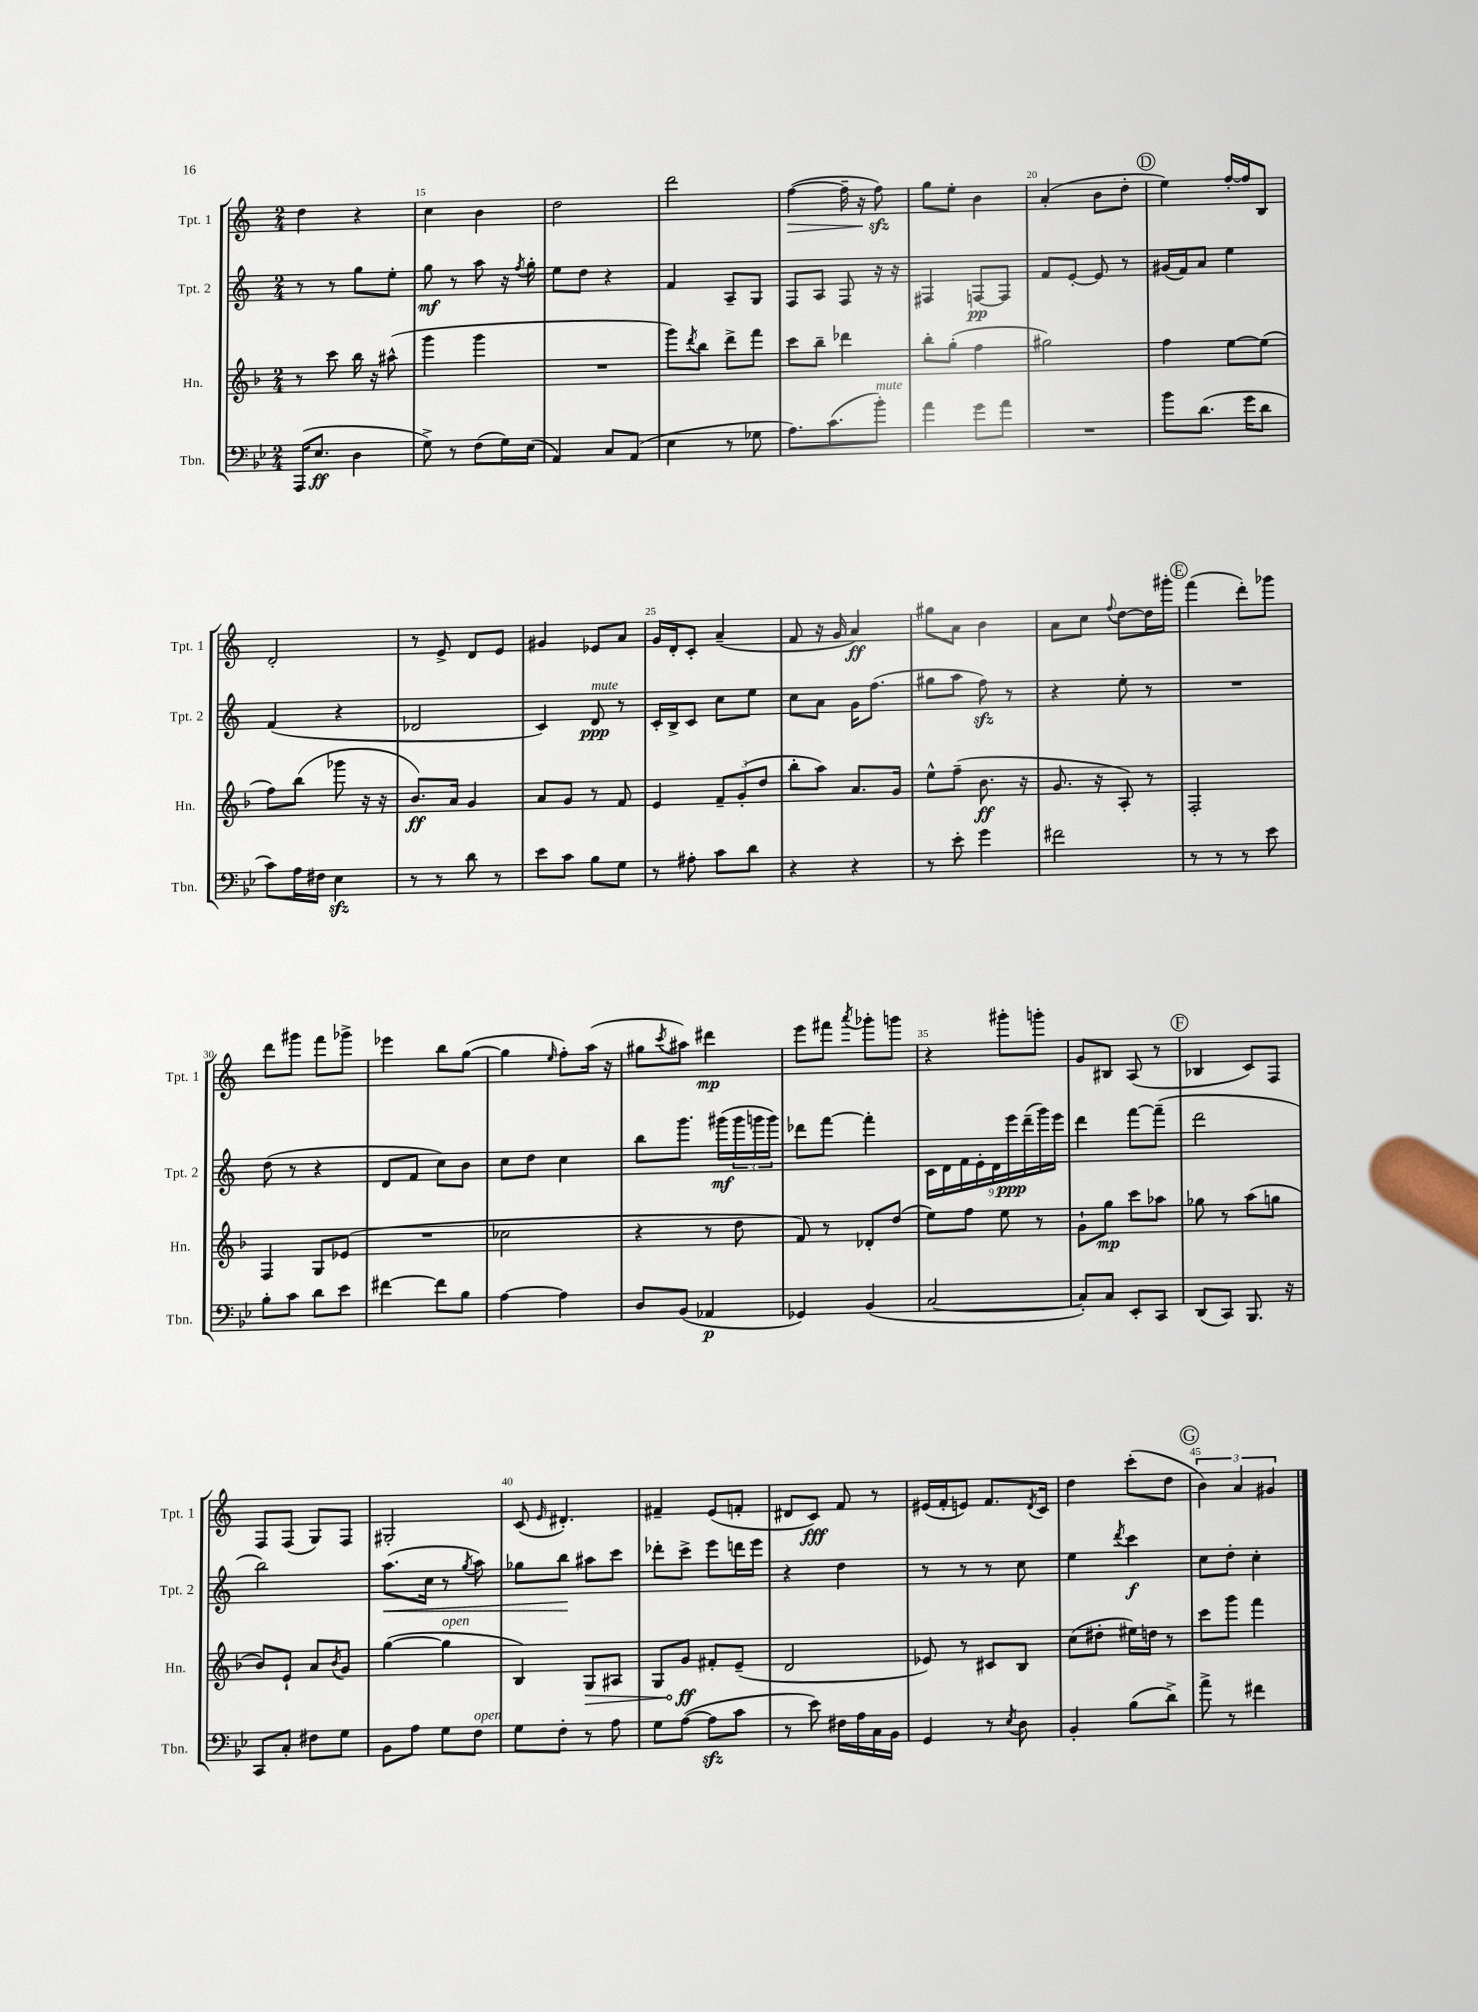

**kern	**dynam	**kern	**dynam	**kern	**dynam	**kern	**dynam
*part4	*part4	*part3	*part3	*part2	*part2	*part1	*part1
*staff4	*staff4	*staff3	*staff3	*staff2	*staff2	*staff1	*staff1
*I"Tbn.	*	*I"Hn.	*	*I"Tpt. 2	*	*I"Tpt. 1	*
*I'Tbn.	*	*I'Hn.	*	*I'Tpt. 2	*	*I'Tpt. 1	*
*clefF4	*	*clefG2	*	*clefG2	*	*clefG2	*
*k[b-e-]	*	*k[b-]	*	*k[]	*	*k[]	*
*M2/4	*	*M2/4	*	*M2/4	*	*M2/4	*
=14	=14	=14	=14	=14	=14	=14	=14
(16AAA/KL	.	8r	.	8r	.	4dd\	.
8.E-/J	ff	.	.	.	.	.	.
.	.	8ccc\	.	8r	.	.	.
4D\	.	16bb-\	.	8gg\L	.	4r	.
.	.	16r	.	.	.	.	.
.	.	(8aa#X^^\	.	8ee'\J	.	.	.
=15	=15	=15	=15	=15	=15	=15	=15
8G^\)	.	4ggg\	.	8gg\	mf	4cc\	.
8r	.	.	.	8r	.	.	.
(8F\L	.	4ggg\	.	8aa\	.	4b\	.
16G\L)	.	.	.	16r	.	.	.
.	.	.	.	8qff/	.	.	.
(16E-\JJ	.	.	.	16gg'\	.	.	.
=16	=16	=16	=16	=16	=16	=16	=16
4AA/)	.	2r	.	8ee\L	.	2dd\	.
.	.	.	.	8dd\J	.	.	.
8C/L	.	.	.	4r	.	.	.
(8AA/J	.	.	.	.	.	.	.
=17	=17	=17	=17	=17	=17	=17	=17
4E-\	.	8ggg\L)	.	4f/	.	2ddd\	.
.	.	8qddd/	.	.	.	.	.
.	.	8bb-\J	.	.	.	.	.
8r	.	8ddd^\L	.	8A~/L	.	.	.
8G-X\	.	8fff\J	.	8G/J	.	.	.
=18	=18	=18	=18	=18	=18	=18	=18
!	!	!	!	!	!	!	!LO:HP:b
8.A\L)	.	8ccc\L	.	8F/L	.	([4ff\	>
.	.	8bb-~\J	.	8A/J	.	.	.
(8.c\	.	.	.	.	.	.	.
.	.	4ddd-X\	.	8F/	.	16ff~\]	.
.	.	.	.	.	.	16r	.
!LO:TX:a:i:t=mute	!	!	!	!	!	!	!
8b-'\J)	.	.	.	16r	.	8ffzz\)	.
.	.	.	.	16r	.	.	.
.	.	.	.	.	.	.	]
=19	=19	=19	=19	=19	=19	=19	=19
4a\	.	8bb-'\L	.	4F#X/	.	8gg\L	.
.	.	(8gg'\J	.	.	.	8ee'\J	.
8g\L	.	4ff\	.	[8Fn/L	pp	4b\	.
8a\J	.	.	.	8F/J]	.	.	.
=20	=20	=20	=20	=20	=20	=20	=20
2r	.	2gg#X\)	.	8f/L	.	(4a'/	.
.	.	.	.	[8e'/J	.	.	.
.	.	.	.	8e/]	.	8b\L	.
.	.	.	.	8r	.	8dd'\J	.
!!LO:REH:place=s1:t=D
=21	=21	=21	=21	=21	=21	=21	=21
8b-\L	.	4ff\	.	(16g#X/LL	.	4ee\)	.
.	.	.	.	16f/J)	.	.	.
(8.d\J	.	.	.	8a/J	.	.	.
.	.	[8ee\L	.	4ee\	.	[16ff'/LL	.
16g\KL	.	.	.	.	.	16ff/J]	.
8d\J	.	(8ee\J]	.	.	.	8B/J	.
!!LO:LB:g=z
=22	=22	=22	=22	=22	=22	=22	=22
8c\L)	.	8ff\L)	.	(4f/	.	2d'/	.
16A\L	.	(8bb-\J	.	.	.	.	.
16F#X\JJ	.	.	.	.	.	.	.
4E-zz\	.	8ggg-X\	.	4r	.	.	.
.	.	16r	.	.	.	.	.
.	.	16r	.	.	.	.	.
=23	=23	=23	=23	=23	=23	=23	=23
8r	.	8.b-/L)	ff	2d-X/	.	8r	.
8r	.	.	.	.	.	8e^/	.
.	.	16a/Jk	.	.	.	.	.
8d\	.	4g/	.	.	.	8d/L	.
8r	.	.	.	.	.	8e/J	.
=24	=24	=24	=24	=24	=24	=24	=24
8e-\L	.	8a/L	.	4c/)	.	4g#X/	.
8c\J	.	8g/J	.	.	.	.	.
!	!	!	!	!LO:TX:a:i:t=mute	!	!	!
8B-\L	.	8r	.	8d/	ppp	8e-X/L	.
8G\J	.	8f/	.	8r	.	8a/J	.
=25	=25	=25	=25	=25	=25	=25	=25
8r	.	4e/	.	16c'/LL	.	16g/LL	.
.	.	.	.	16B^/J	.	16d'/J	.
8A#X'\	.	.	.	8c/J	.	8c'/J	.
8c\L	.	12f~/L	.	8cc\L	.	(4a~/	.
.	.	(12g'/	.	.	.	.	.
8d\J	.	.	.	8ee\J	.	.	.
.	.	12dd/J	.	.	.	.	.
=26	=26	=26	=26	=26	=26	=26	=26
4r	.	8bb-'\L	.	8cc\L	.	8f/	.
.	.	8aa\J)	.	8a\J	.	16r	.
.	.	.	.	.	.	16g/	.
4r	.	8.a/L	.	16g\KL	.	4a/)	ff
.	.	.	.	(8.ff\J	.	.	.
.	.	16g/Jk	.	.	.	.	.
=27	=27	=27	=27	=27	=27	=27	=27
8r	.	8ee^^\L	.	8gg#X\L	.	8gg#X\L	.
8e-'\	.	(8ff~\J	.	8aa\J	.	8a\J	.
4g\	.	8.b-\	ff	8ffzz\)	.	4b\	.
.	.	.	.	8r	.	.	.
.	.	16r	.	.	.	.	.
=28	=28	=28	=28	=28	=28	=28	=28
2f#X\	.	8.g/	.	4r	.	8a\L	.
.	.	.	.	.	.	8cc\J	.
.	.	16r	.	.	.	.	.
.	.	.	.	.	.	8qqff/	.
.	.	8A'/)	.	8ee'\	.	[8dd\L	.
.	.	8r	.	8r	.	16dd\L]	.
.	.	.	.	.	.	16ggg#X'\JJ	.
!!LO:REH:place=s1:t=E
=29	=29	=29	=29	=29	=29	=29	=29
8r	.	2F'/	.	2r	.	(4fff\	.
8r	.	.	.	.	.	.	.
8r	.	.	.	.	.	8ddd'\L)	.
8e-\	.	.	.	.	.	8ggg-X\J	.
!!LO:LB:g=z
=30	=30	=30	=30	=30	=30	=30	=30
8B-'\L	.	4F/	.	(8dd\	.	8ddd\L	.
8c\J	.	.	.	8r	.	8ggg#X\J	.
8d\L	.	8G/L	.	4r	.	8fff\L	.
8e-\J	.	(8e-X/J	.	.	.	8ggg-X^\J	.
=31	=31	=31	=31	=31	=31	=31	=31
[4f#X\	.	2r	.	8d/L	.	4eee-X\	.
.	.	.	.	8f/J	.	.	.
8f#\L]	.	.	.	8cc\L)	.	8bb\L	.
8B-\J	.	.	.	8b\J	.	([8gg\J	.
=32	=32	=32	=32	=32	=32	=32	=32
[4A\	.	2cc-X\	.	8cc\L	.	4gg\]	.
.	.	.	.	8dd\J	.	.	.
.	.	.	.	.	.	16qqee/	.
4A\]	.	.	.	4cc\	.	8ff'\L)	.
.	.	.	.	.	.	(16aa\Jk	.
.	.	.	.	.	.	16r	.
=33	=33	=33	=33	=33	=33	=33	=33
8D/L	.	4r	.	8bb\L	.	8gg#X\L	.
.	.	.	.	.	.	8qccc/	.
(8BB-/J	.	.	.	8.ggg\J	.	8aa#X\J)	.
4AA-X/	p	8r	.	.	.	4ddd#X\	mp
.	.	.	.	(16ggg#X\LL	mf	.	.
.	.	8dd\	.	24ggg#\	.	.	.
.	.	.	.	24gggn\	.	.	.
.	.	.	.	24ggg\JJ)	.	.	.
=34	=34	=34	=34	=34	=34	=34	=34
4GG-X/)	.	8f/)	.	8ddd-X\L	.	8eee\L	.
.	.	8r	.	[8fff\J	.	8fff#X\J	.
.	.	.	.	.	.	8qaaa/	.
(4BB-/	.	8d-X'/L	.	4fff'\]	.	8ggg-X'\L	.
.	.	(8dd/J	.	.	.	8gggn\J	.
=35	=35	=35	=35	=35	=35	=35	=35
[2C/	.	8ee\L)	.	18c\LL	.	4r	.
.	.	.	.	18d\	.	.	.
.	.	.	.	18f\	.	.	.
.	.	8ff\J	.	.	.	.	.
.	.	.	.	18e'\	.	.	.
.	.	.	.	18d\	.	.	.
.	.	8ee\	.	.	.	8ggg#X'\L	.
.	.	.	.	18eee\	ppp	.	.
.	.	.	.	(18ddd~\	.	.	.
.	.	8r	.	.	.	8gggn'\J	.
.	.	.	.	18ggg\)	.	.	.
.	.	.	.	18eee\JJ	.	.	.
=36	=36	=36	=36	=36	=36	=36	=36
8C'/L])	.	8g`\L	.	4ddd\	.	8g/L	.
8C/J	.	8gg\J	mp	.	.	8B#X/J	.
8EE-'/L	.	8ccc\L	.	[8fff\L	.	(8A/	.
8CC/J	.	8aa-X\J	.	(8fff~\J]	.	8r	.
!!LO:REH:place=s1:t=F
=37	=37	=37	=37	=37	=37	=37	=37
(8DD/L	.	8gg-X\	.	2ddd\	.	4B-X/	.
8CC/J)	.	8r	.	.	.	.	.
8.BBB-/	.	(8aa\L	.	.	.	8c/L)	.
.	.	8ggn\J	.	.	.	8F/J	.
16r	.	.	.	.	.	.	.
!!LO:LB:g=z
=38	=38	=38	=38	=38	=38	=38	=38
8CC/L	.	8b-/L)	.	2bb\)	.	8F/L	.
8C'/J	.	8e`/J	.	.	.	(8F/J	.
8F#X\L	.	8a/L	.	.	.	8G/L)	.
.	.	8qb-/	.	.	.	.	.
8G\J	.	8g/J	.	.	.	8F/J	.
=39	=39	=39	=39	=39	=39	=39	=39
!	!	!	!	!	!LO:HP:b	!	!
8BB-\L	.	([4gg\	.	(8.aa\L	<	2G#X'/	.
8A\J	.	.	.	.	.	.	.
.	.	.	.	16cc\Jk	.	.	.
!	!	!LO:TX:a:i:t=open	!	!	!	!	!
8G\L	.	4gg\]	.	8r	.	.	.
.	.	.	.	8qgg/	.	.	.
!LO:TX:a:i:t=open	!	!	!	!	!	!	!
8F\J	.	.	.	8aa\)	.	.	.
=40	=40	=40	=40	=40	=40	=40	=40
8G\L	.	4B-/)	.	8gg-X\L	.	(8c/	.
.	.	.	.	.	.	16qqe/	.
8F'\J	.	.	.	8bb\J	.	4.d#X'/)	.
!	!	!	!LO:HP:b	!	!	!	!
8r	.	8G/L	>	8aa#X\L	[	.	.
8A\	.	8A#X/J	.	8ccc\J	.	.	.
=41	=41	=41	=41	=41	=41	=41	=41
8G\L	.	8G/L	.	8ddd-X'\L	.	4f#X~/	.
([8A\J	.	8g/J	ff	8ccc^\J	.	.	.
8Azz\L]	.	8f#X'/L	]	8eee\L	.	(8e/L	.
8c\J	.	(8e~/J	.	16dddn\L	.	8fn'/J	.
.	.	.	.	16eee\JJ	.	.	.
=42	=42	=42	=42	=42	=42	=42	=42
8r	.	2d/	.	4r	.	8d#X/L	.
8e-\)	.	.	.	.	.	8c/J)	fff
16F#X\LL	.	.	.	4dd\	.	8f/	.
16A\	.	.	.	.	.	.	.
16C\	.	.	.	.	.	8r	.
16BB-\JJ	.	.	.	.	.	.	.
=43	=43	=43	=43	=43	=43	=43	=43
4GG/	.	8e-X/)	.	8r	.	(16e#X/LL	.
.	.	.	.	.	.	16f'/J	.
.	.	8r	.	8r	.	8en/J)	.
8r	.	8c#X/L	.	8r	.	8.f/L	.
8qE-/	.	.	.	.	.	.	.
8D\	.	8B-/J	.	8cc\	.	.	.
.	.	.	.	.	.	8qd/	.
.	.	.	.	.	.	16c/Jk	.
=44	=44	=44	=44	=44	=44	=44	=44
4BB-'/	.	(8cc\L	.	4ee\	.	4dd\	.
.	.	8dd#X'\J	.	.	.	.	.
.	.	.	.	8qddd/	.	.	.
(8B-\L	.	16ee#X\LL)	.	4ccc\	f	(8ccc'\L	.
.	.	16ddn\JJ	.	.	.	.	.
8d^\J)	.	8r	.	.	.	8dd\J	.
!!LO:REH:place=s1:t=G
=45	=45	=45	=45	=45	=45	=45	=45
8a^\	.	8ccc\L	.	8cc\L	.	6b\)	.
8r	.	8ggg\J	.	8dd'\J	.	.	.
.	.	.	.	.	.	6a/	.
4f#X\	.	4fff\	.	4cc'\	.	.	.
.	.	.	.	.	.	6g#X/	.
==	==	==	==	==	==	==	==
*-	*-	*-	*-	*-	*-	*-	*-
